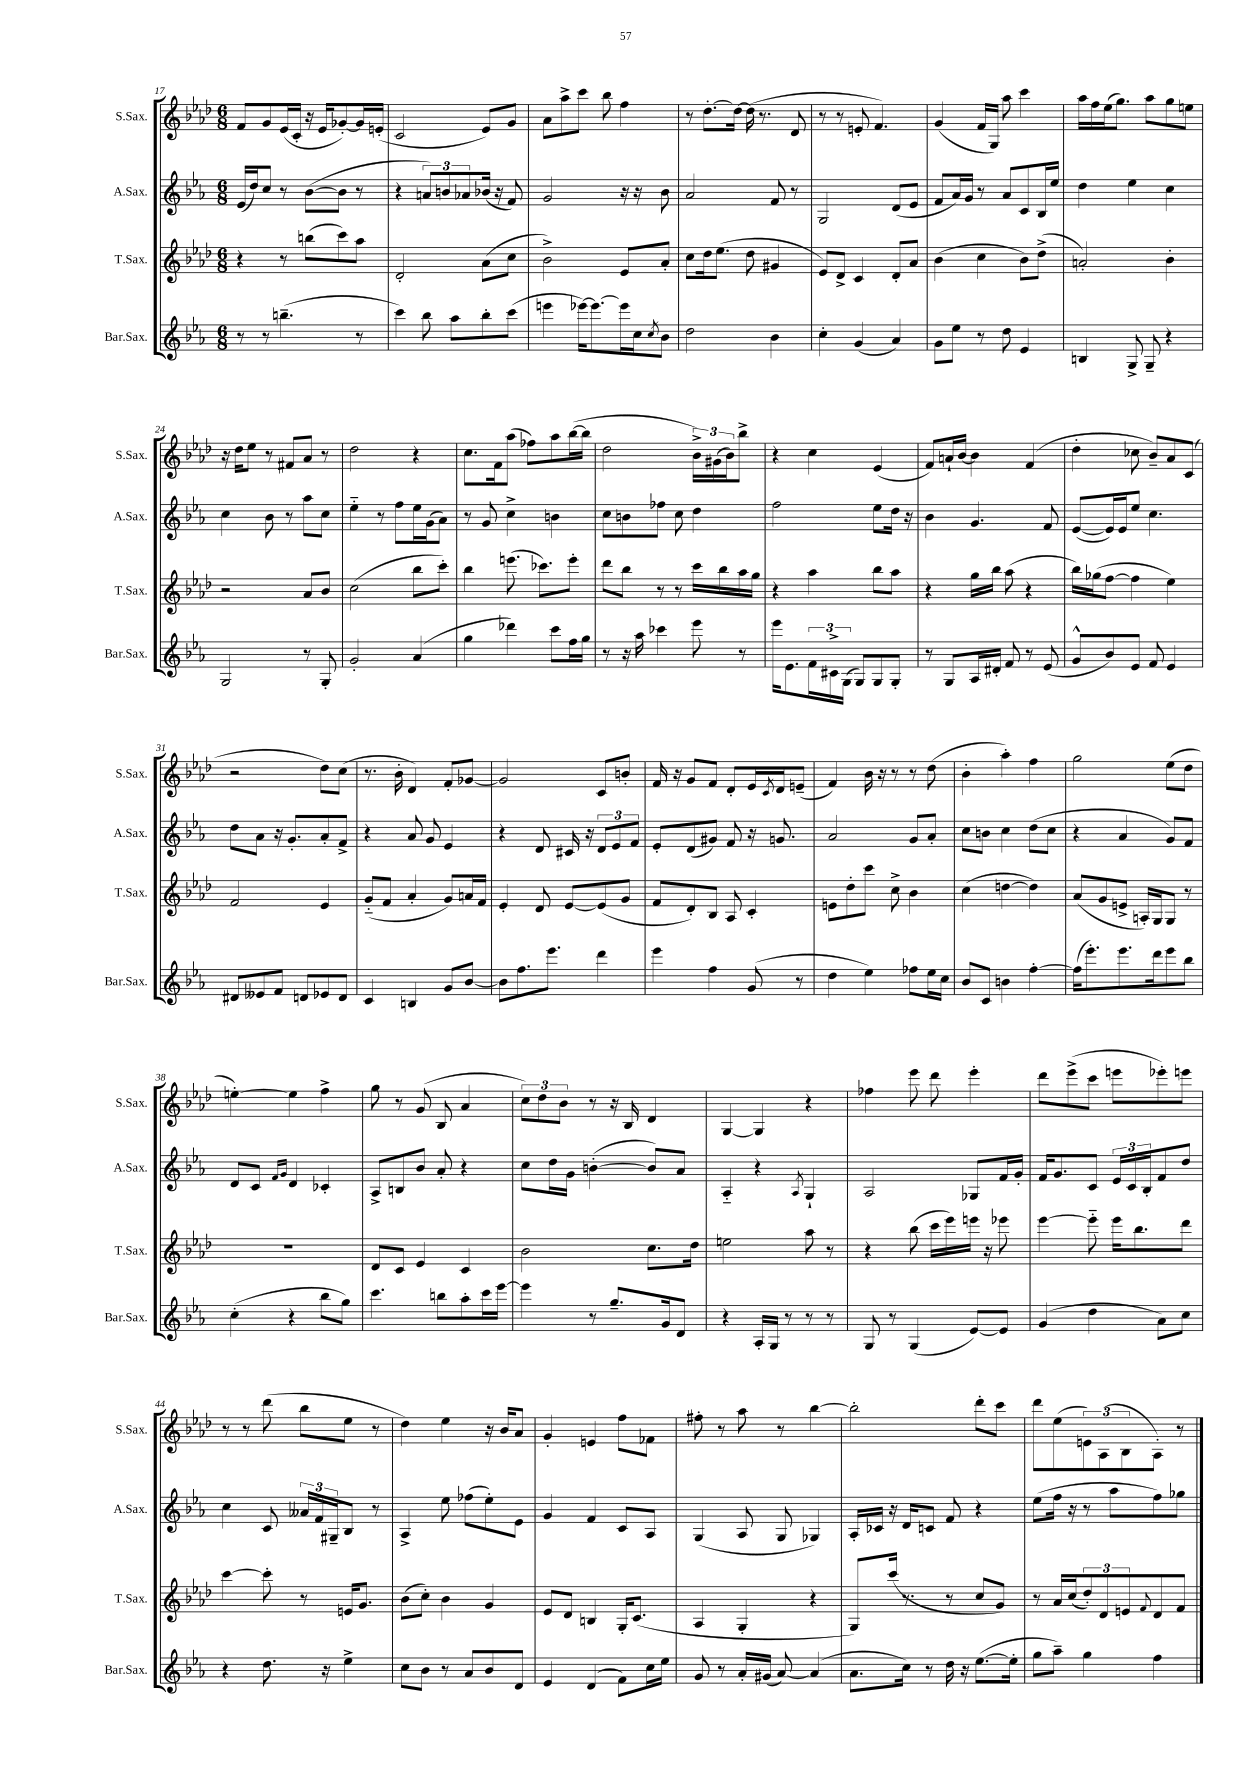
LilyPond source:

<<
\new StaffGroup <<
\new Staff = "s0" \with { instrumentName = "S.Sax." shortInstrumentName = "S.Sax." } {
    \clef treble \key aes \major \numericTimeSignature \time 6/8
    f'8 g'8 ees'16( c'16-. r16 ees'16 ges'8~-.) ges'16 e'16-.( |
    c'2 ees'8) g'8 |
    aes'8 aes''8-> c'''8 bes''8 f''4 |
    r8 des''8.~-. des''16~ des''16( r8. des'8 |
    r8 r8 e'8-. f'4.) |
    g'4( f'16 g16) aes''8 c'''4 |
    aes''16 f''16 ees''16( g''8.) aes''8 g''8 e''8 |
    r16 des''16 ees''8 r8 fis'8 aes'8 r8 |
    des''2 r4 |
    c''8. f'16 aes''8( fes''8) aes''8 bes''16~( bes''16 |
    des''2 \tuplet 3/2 { bes'16->) gis'16( bes'16) } bes''8-> |
    r4 c''4 ees'4( |
    f'8) a'16-! bes'16~ bes'4 f'4( |
    des''4-. ces''8 bes'8--) aes'8 c'8( |
    r2 des''8) c''8( |
    r8. bes'16-. des'4) f'8-. ges'8~ |
    ges'2 c'8 b'8-. |
    f'16 r16 g'8 f'8 des'8-. ees'16 \acciaccatura { c'8 } des'16 e'8--( |
    f'4) bes'16 r16 r8 r8 des''8( |
    bes'4-. aes''4-.) f''4 |
    g''2 ees''8( des''8 |
    e''4~-.) e''4 f''4-> |
    g''8 r8 g'8( bes8 aes'4 |
    \tuplet 3/2 { c''8) des''8 bes'8 } r8 r16 bes16 des'4 |
    g4~ g4 r4 |
    fes''4 ees'''8 des'''8 ees'''4-. |
    des'''8 ees'''8->( c'''8 e'''8 ees'''8-.) e'''8 |
    r8 r8 des'''8( bes''8 ees''8 r8 |
    des''4) ees''4 r16 bes'16 aes'8 |
    g'4-. e'4 f''8 fes'8 |
    fis''8-. r8 aes''8 r8 bes''4~ |
    bes''2-. des'''8-. c'''8 |
    des'''8 ees''8( \tuplet 3/2 { e'8) aes8( bes8 } aes8-.) r8 \bar "|." |
}
\new Staff = "s1" \with { instrumentName = "A.Sax." shortInstrumentName = "A.Sax." } {
    \clef treble \key ees \major \numericTimeSignature \time 6/8
    ees'16( d''16) c''8 r8 bes'8~( bes'8 r8 |
    r4 \tuplet 3/2 { a'8) b'8 aes'8 } bes'16( r16 f'8) |
    g'2 r16 r16 bes'8 |
    aes'2 f'8 r8 |
    g2 d'8( ees'8 |
    f'8 aes'16) g'16 r8 aes'8 c'8 bes16 ees''16 |
    d''4 ees''4 c''4 |
    c''4 bes'8 r8 aes''8 c''8 |
    ees''4-_ r8 f''8 ees''16 g'16( aes'8) |
    r8 g'8 c''4-> b'4 |
    c''8 b'8 fes''8 c''8 d''4 |
    f''2 ees''8 d''16 r16 |
    bes'4 g'4. f'8 |
    ees'8~( ees'16) ees'16 ees''8 c''4. |
    d''8 aes'8 r16 g'8.-. aes'8-. f'8-> |
    r4 aes'8 g'8 ees'4 |
    r4 d'8 cis'16 r16 \tuplet 3/2 { d'8 ees'8 f'8 } |
    ees'8-. d'8( gis'8) f'8 r16 g'8. |
    aes'2 g'8 aes'8-. |
    c''8 b'8 c''4 d''8( c''8 |
    r4 aes'4 g'8) f'8 |
    d'8 c'8 \grace { f'16 g'16 } d'4 ces'4-. |
    aes8-> b8 bes'8 aes'8-. r4 |
    c''8 d''16 g'16 b'4~-.( b'8) aes'8 |
    aes4-_ r4 \acciaccatura { aes8 } g4-! |
    aes2 ges8 f'16 g'16-. |
    f'16 g'8. c'8 \tuplet 3/2 { ees'16 c'16 bes16-. } f'8 d''8 |
    c''4 c'8 \tuplet 3/2 { aeses'16 f'16 gis16-- } bes8 r8 |
    aes4-> ees''8 fes''8( ees''8-.) ees'8 |
    g'4 f'4 c'8 aes8 |
    g4( aes8 g8 ges4) |
    aes16-. ces'16 r16 d'16 c'8 f'8 r4 |
    ees''8( f''16 r16 r8 aes''8 f''8) ges''8 \bar "|." |
}
\new Staff = "s2" \with { instrumentName = "T.Sax." shortInstrumentName = "T.Sax." } {
    \clef treble \key aes \major \numericTimeSignature \time 6/8
    r4 r8 b''8( c'''8) aes''8 |
    des'2-. aes'8( c''8 |
    bes'2->) ees'8 aes'8-. |
    c''8 des''16 ees''8.( des''8 gis'4 |
    ees'8) des'8-> c'4 des'8-. aes'8 |
    bes'4( c''4 bes'8) des''8->( |
    a'2-.) bes'4-. |
    r2 aes'8 bes'8 |
    c''2( bes''8 c'''8-.) |
    bes''4 e'''8.( ces'''8.) e'''8-. |
    des'''8 bes''8 r8 r8 c'''16 bes''16 aes''16 g''16 |
    r4 aes''4 bes''8 aes''8 |
    r4 g''16 bes''16 aes''8( r4 |
    bes''16) ges''16( f''8~ f''4 ees''4) |
    f'2 ees'4 |
    g'8-_( f'8 aes'4-. g'8) a'16 f'16 |
    ees'4-. des'8 ees'8~ ees'8( g'8 |
    f'8 des'8-.) bes8 aes8 c'4-. |
    e'8 des''8-. c'''8 c''8-> bes'4 |
    c''4( d''4~ d''4) |
    aes'8( g'8 e'8-> a16-.) g16 g8 r8 |
    R2. |
    des'8 c'8 ees'4 c'4 |
    bes'2 c''8. des''16 |
    e''2 aes''8 r8 |
    r4 bes''8( c'''16 ees'''16) e'''16 r16 ees'''8 |
    ees'''4~ ees'''8-_ ees'''16 bes''8. des'''8 |
    c'''4~ c'''8-. r8 e'16 g'8. |
    bes'8( c''8-.) bes'4 g'4 |
    ees'8 des'8 b4 g16-. c'8.( |
    aes4 g4-. r4 |
    g8) c'''16( r8. r8 c''8 g'8) |
    r8 aes'16 c''16( \tuplet 3/2 { des''8-.) des'8 e'8 } \appoggiatura { f'8 } des'8 f'8 \bar "|." |
}
\new Staff = "s3" \with { instrumentName = "Bar.Sax." shortInstrumentName = "Bar.Sax." } {
    \clef treble \key ees \major \numericTimeSignature \time 6/8
    r8 r8 b''4.--( r8 |
    c'''4) bes''8 aes''8 bes''8-. c'''8( |
    e'''4 ees'''16~) ees'''8.~ ees'''16 c''16 \acciaccatura { c''8 } bes'8 |
    d''2 bes'4 |
    c''4-. g'4( aes'4) |
    g'8 ees''8 r8 d''8 ees'4 |
    b4 g8-> g8-- r4 |
    g2 r8 g8-. |
    g'2-. aes'4( |
    g''4 des'''4) c'''8 f''16 g''16 |
    r8 r16 aes''16 ces'''4 ees'''8 r8 |
    ees'''16 ees'8. \tuplet 3/2 { f'16 cis'16-> g16( } g8) g8 g8-. |
    r8 g8 aes16 dis'16-. f'8 r8 ees'8( |
    g'8-^ bes'8) ees'8 f'8 ees'4 |
    dis'8 eeses'8 f'8 d'8 ees'8 d'8 |
    c'4 b4 g'8 bes'8~ |
    bes'8 f''8. ees'''8. d'''4 |
    ees'''4 f''4 g'8( r8 |
    d''4 ees''4) fes''8 ees''16 c''16 |
    bes'8 c'8 b'4 f''4~-. |
    f''16( ees'''8.-.) ees'''8. d'''16 ees'''8 bes''8 |
    c''4-.( r4 bes''8 g''8) |
    c'''4. b''8 aes''8-. c'''16 ees'''16~ |
    ees'''4 r8 g''8.-- g'16 d'8 |
    r4 aes16-. g16 r8 r8 r8 |
    g8 r8 g4( ees'8~) ees'8 |
    g'4( d''4 aes'8) c''8 |
    r4 d''8. r16 ees''4-> |
    c''8 bes'8 r8 aes'8 bes'8 d'8 |
    ees'4 d'4( f'8) c''16 ees''16 |
    g'8 r8 aes'16-. gis'16( aes'8~) aes'4( |
    aes'8. c''16) r8 d''16 r16 ees''8.~( ees''16-. |
    g''8 aes''8--) g''4 f''4 \bar "|." |
}
>>
>>
\layout { \context { \Score currentBarNumber = #17 } }
